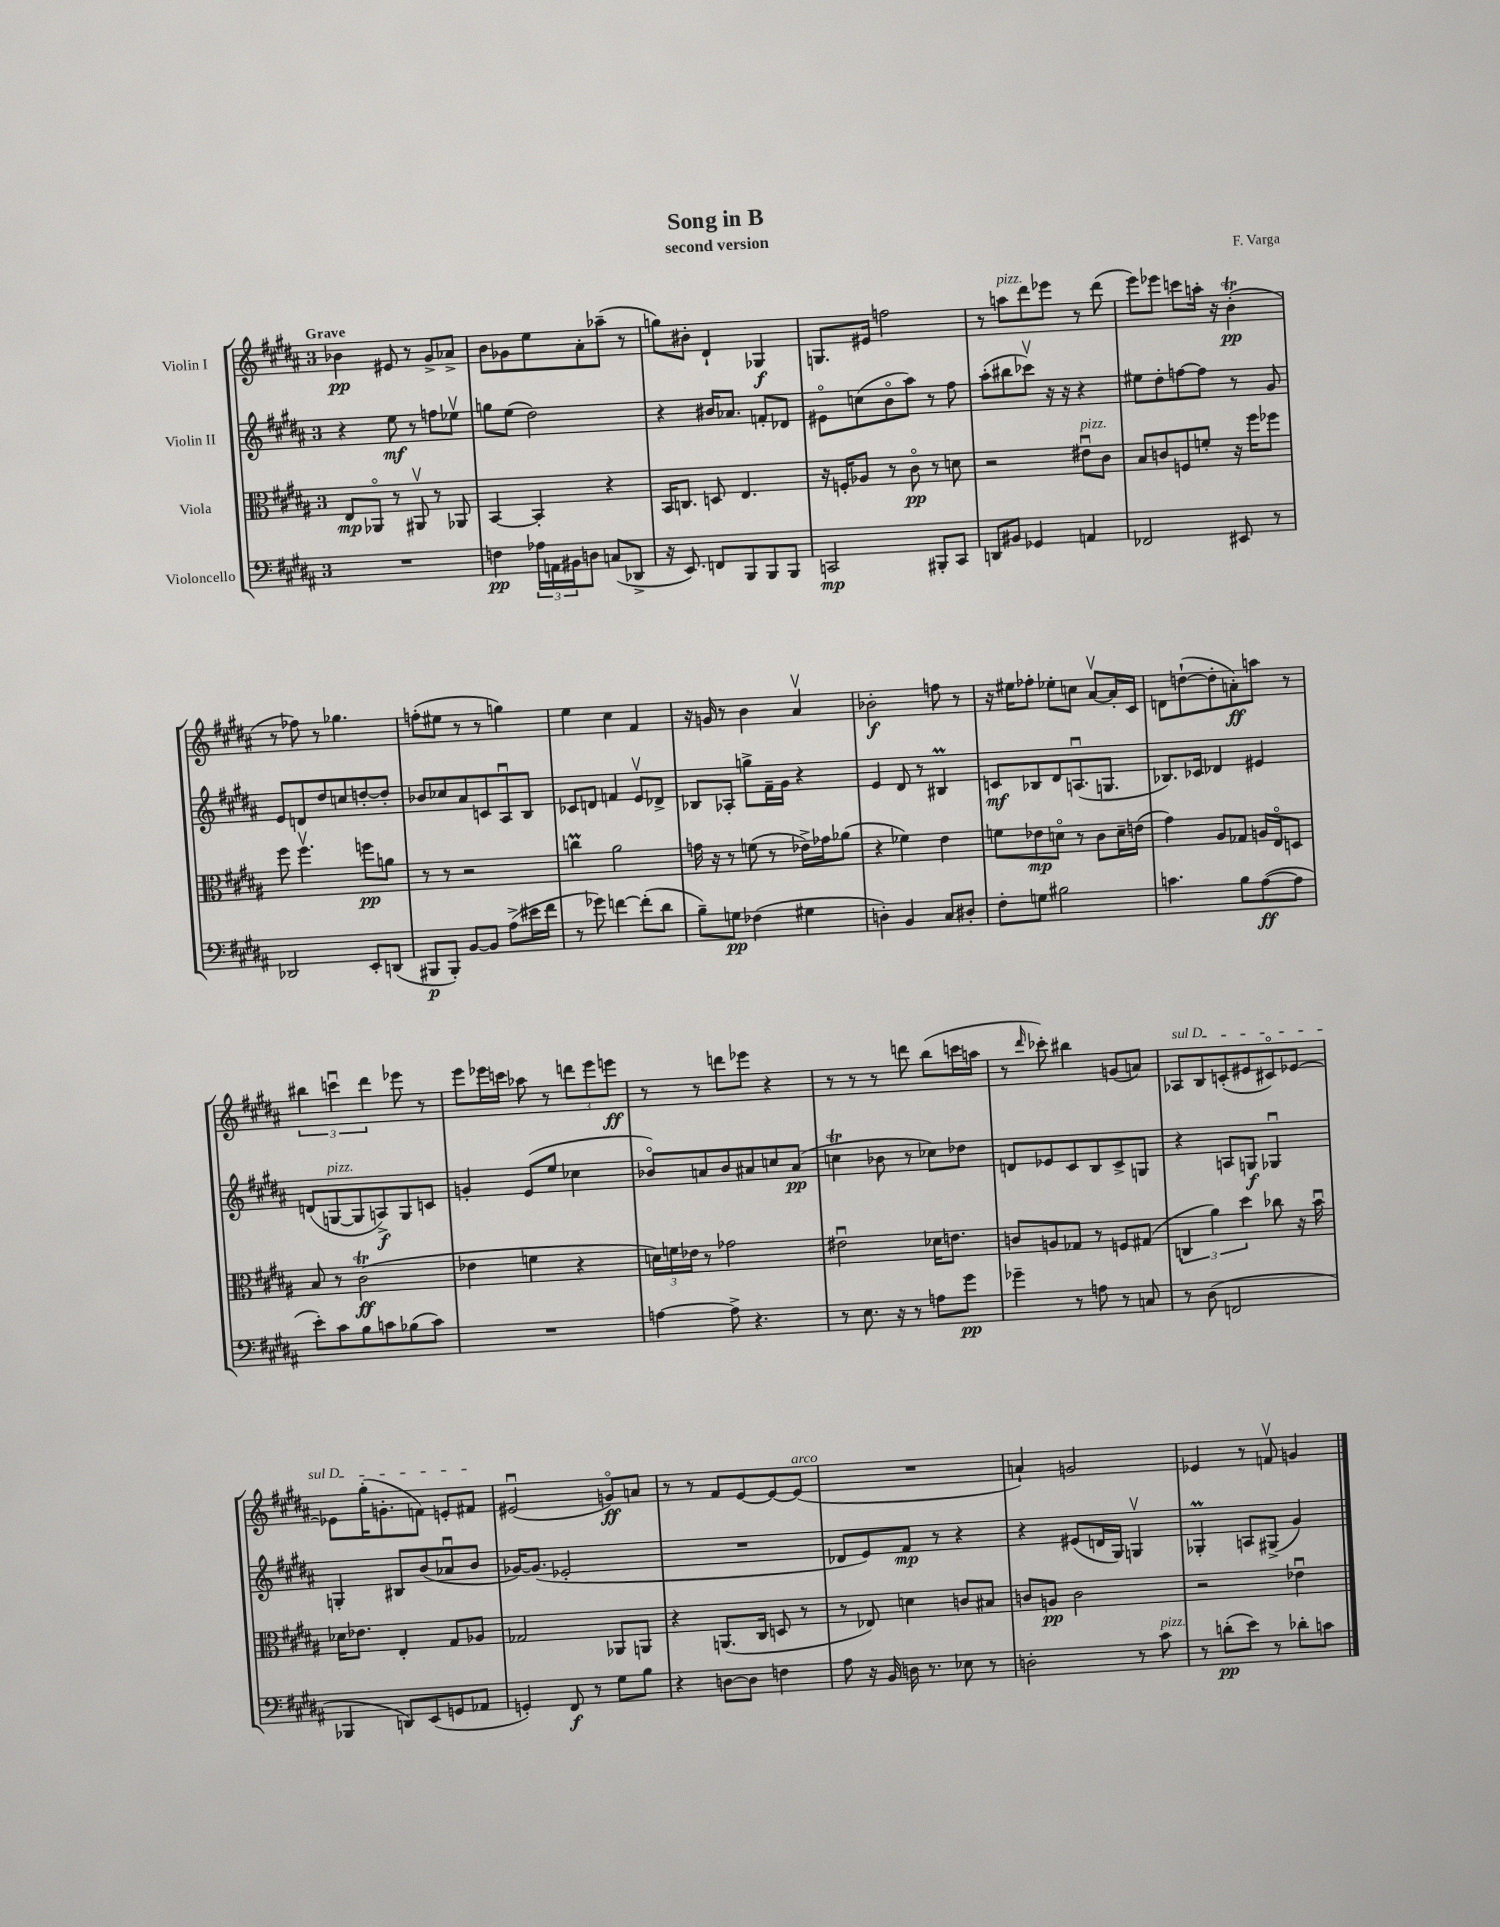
\header { title = "Song in B" composer = "F. Varga" subtitle = "second version" }
<<
\new StaffGroup <<
\new Staff = "s0" \with { instrumentName = "Violin I" } {
    \clef treble \key b \major \once \override Staff.TimeSignature.style = #'single-digit \time 3/4 \tempo "Grave"
    bes'4\pp eis'8 r8 gis'8-> aes'8-> |
    b'8 ges'8 e''8 ais'8-. aes''8--( r8 |
    g''8) bis'8-. dis'4-! ges4\f |
    g8. eis'16 f''2 |
    r8 a''8^\markup { \italic "pizz." } dis'''8 ees'''8 r8 dis'''8( |
    e'''8) ees'''8 c'''8 a''16-. r16 b'4-.\trill\pp( |
    r8 fes''8) r8 ges''4. |
    f''8-.( eis''8 r8 r8 g''4) |
    e''4 cis''4 fis'4 |
    r16 g'16 r8 b'4 ais'4\upbow |
    bes'2-.\f f''8 r8 |
    r16 eis''16 fes''8-. ees''8-. c''8 ais'8~\upbow ais'16-. cis'16 |
    d'8 d''8~-!( d''8-. a'8-.\ff) a''8 r8 |
    \tuplet 3/2 { bis''4 c'''4\downbow dis'''4 } ees'''8 r8 |
    e'''8 ees'''16 c'''16 aes''8 r8 \tuplet 3/2 { d'''8 ees'''8 e'''8\ff } |
    r8 r8 d'''8 ees'''8 r4 |
    r8 r8 r8 d'''8 b''8( c'''16 a''16 |
    r8 \grace { dis'''16 } ces'''8-.) bis''4 g'8( a'8) |
    \once \override TextSpanner.bound-details.left.text = \markup { \italic "sul D" } aes8\startTextSpan b8 c'8-.( eis'8 cis'8\flageolet) ees'8~ |
    ees'8 gis''16-.( g'8.-. f'8) e'8-. fis'8\stopTextSpan |
    eis'2\downbow( g'8\flageolet\ff) a'8 |
    r8 r8 fis'8 e'8~ e'8~ e'8^\markup { \italic "arco" }( |
    R2. |
    a'4-!) g'2 |
    ees'4 r8 f'8\upbow g'4 \bar "|." |
}
\new Staff = "s1" \with { instrumentName = "Violin II" } {
    \clef treble \key b \major \once \override Staff.TimeSignature.style = #'single-digit \time 3/4
    r4 e''8\mf r8 f''8 ees''8\upbow |
    g''8 e''8( dis''2) |
    r4 bis'16 aes'8. f'8-. des'8 |
    eis'8\flageolet c''8( b'8\flageolet ais''8) r8 fis''8 |
    ais''8-.( bis''8 ces'''8\upbow) r16 r16 r4 |
    eis''8 dis''8-. f''8~ f''8 r8 gis'8 |
    e'8 d'8 dis''8 c''8 d''8~-. d''8-. |
    bes'8 ces''8 ais'8 c'8 ais8\downbow b8 |
    ces'8 d'8 f'4 e'8\upbow des'8-> |
    bes8 aes8-. g''8-> fis'16-- gis'16 r4 |
    e'4 dis'8 r8 bis4\prall |
    c'8\mf bes8 dis'8 a8.\downbow( g8. |
    bes8.) ces'16 des'4 eis'4 |
    d'8( g8~^\markup { \italic "pizz." } g8 a8->\f) g8 c'8 |
    g'4-. e'8( e''8 ces''4 |
    bes'8\flageolet) a'8 bes'8 ais'8 c''8 ais'8\pp( |
    c''4\trill bes'8 r8 ces''8) des''8 |
    d'8 ees'8 cis'8 b8 cis'8-> g8 |
    r4 a8 g8\f ges4\downbow |
    g4-. bis8 b'8( aes'8\downbow b'8 |
    ges'16~) ges'8.( ees'2-. |
    R2. |
    des'8 e'8) fis'8\mp r8 r4 |
    r4 eis'8( d'16 gis16) g4\upbow |
    ges4-.\prall a8 gis8->( gis'4) \bar "|." |
}
\new Staff = "s2" \with { instrumentName = "Viola" } {
    \clef alto \key b \major \once \override Staff.TimeSignature.style = #'single-digit \time 3/4
    e8\mp aes,8\flageolet r8 ais,8\upbow r8 aes,8 |
    b,4~ b,4-. r4 |
    b,16 c8. d8 e4. |
    r16 f16-. aes8 r8 cis'8\flageolet\pp r8 d'8 |
    r2 eis'8\downbow^\markup { \italic "pizz." } cis'8 |
    b8 c'8 f8 f'8-. r16 fis''16 fes''8 |
    fis''8 fis''4.\upbow f''8\pp a'8 |
    r8 r8 r2 |
    c''4\prall ais'2 |
    g'16 r16 r8 f'8( r8 ees'16->) ges'16 aes'8( |
    r4 fes'4) e'4 |
    f'8 ees'8\mp d'8\flageolet r8 cis'8 d'16-- e'16( |
    gis'4) ais8 ges8 a16 e16\flageolet d8 |
    b8 r8 cis'2\trill\ff( |
    ees'4 f'4 r4 |
    \tuplet 3/2 { d'16) f'16 ees'16 } r8 ges'2 |
    eis'2\downbow des'16 e'8. |
    c'8 a8 ges8 r8 f8 gis8( |
    \tuplet 3/2 { c4 ais'4) dis''4 } ces''8 r16 b'16\downbow |
    des'16 ees'8. e4-. gis8 aes8 |
    ges2 aes,8 a,8 |
    r4 a,8.( cis16 d8 r8 |
    r8 ees8) d'4 c'8 bis8 |
    c'8 a8\pp c'2 |
    r2 ees'4\downbow \bar "|." |
}
\new Staff = "s3" \with { instrumentName = "Violoncello" } {
    \clef bass \key b \major \once \override Staff.TimeSignature.style = #'single-digit \time 3/4
    R2. |
    f4\pp \tuplet 3/2 { aes16 a,16 bis,16 } d8 c8( des,8-> |
    r16 e,8.) f,8 b,,8 b,,8 b,,8 |
    c,2\mp bis,,8-. c,8 |
    d,8 bis,8 ges,4 a,4 |
    fes,2 eis,8 r8 |
    des,2 e,8-. d,8( |
    bis,,8\p bis,,8-.) b,8~ b,8 ais8->( eis'16 fis'16 |
    r8 ges'8) f'4~ f'8-.( dis'8 |
    b8--) g8\pp fes4( gis4 |
    d4-.) b,4 cis8 dis8-. |
    fis8-. g8 bis2 |
    c'4. b8 ais8~\ff( ais8 |
    e'8-.) cis'8 b8 c'8 bes8( c'8) |
    R2. |
    a4~ a8-> r4. |
    r8 e8. r16 r8 a8 gis'8\pp |
    ges'4-- r8 a8 r8 c8 |
    r8 dis8( f,2 |
    bes,,4 d,8) e,8( g,8 aes,8 |
    g,4-.) fis,8\f r8 gis8 b8 |
    r4 d8~ d8 f4 |
    ais8 r16 b,16 d16 r8. ees8 r8 |
    d2-. r8 cis'8^\markup { \italic "pizz." } |
    r8 d'8-.\pp( e'8) r8 des'8-. c'8 \bar "|." |
}
>>
>>
\layout { \context { \Score \remove "Bar_number_engraver" } }
